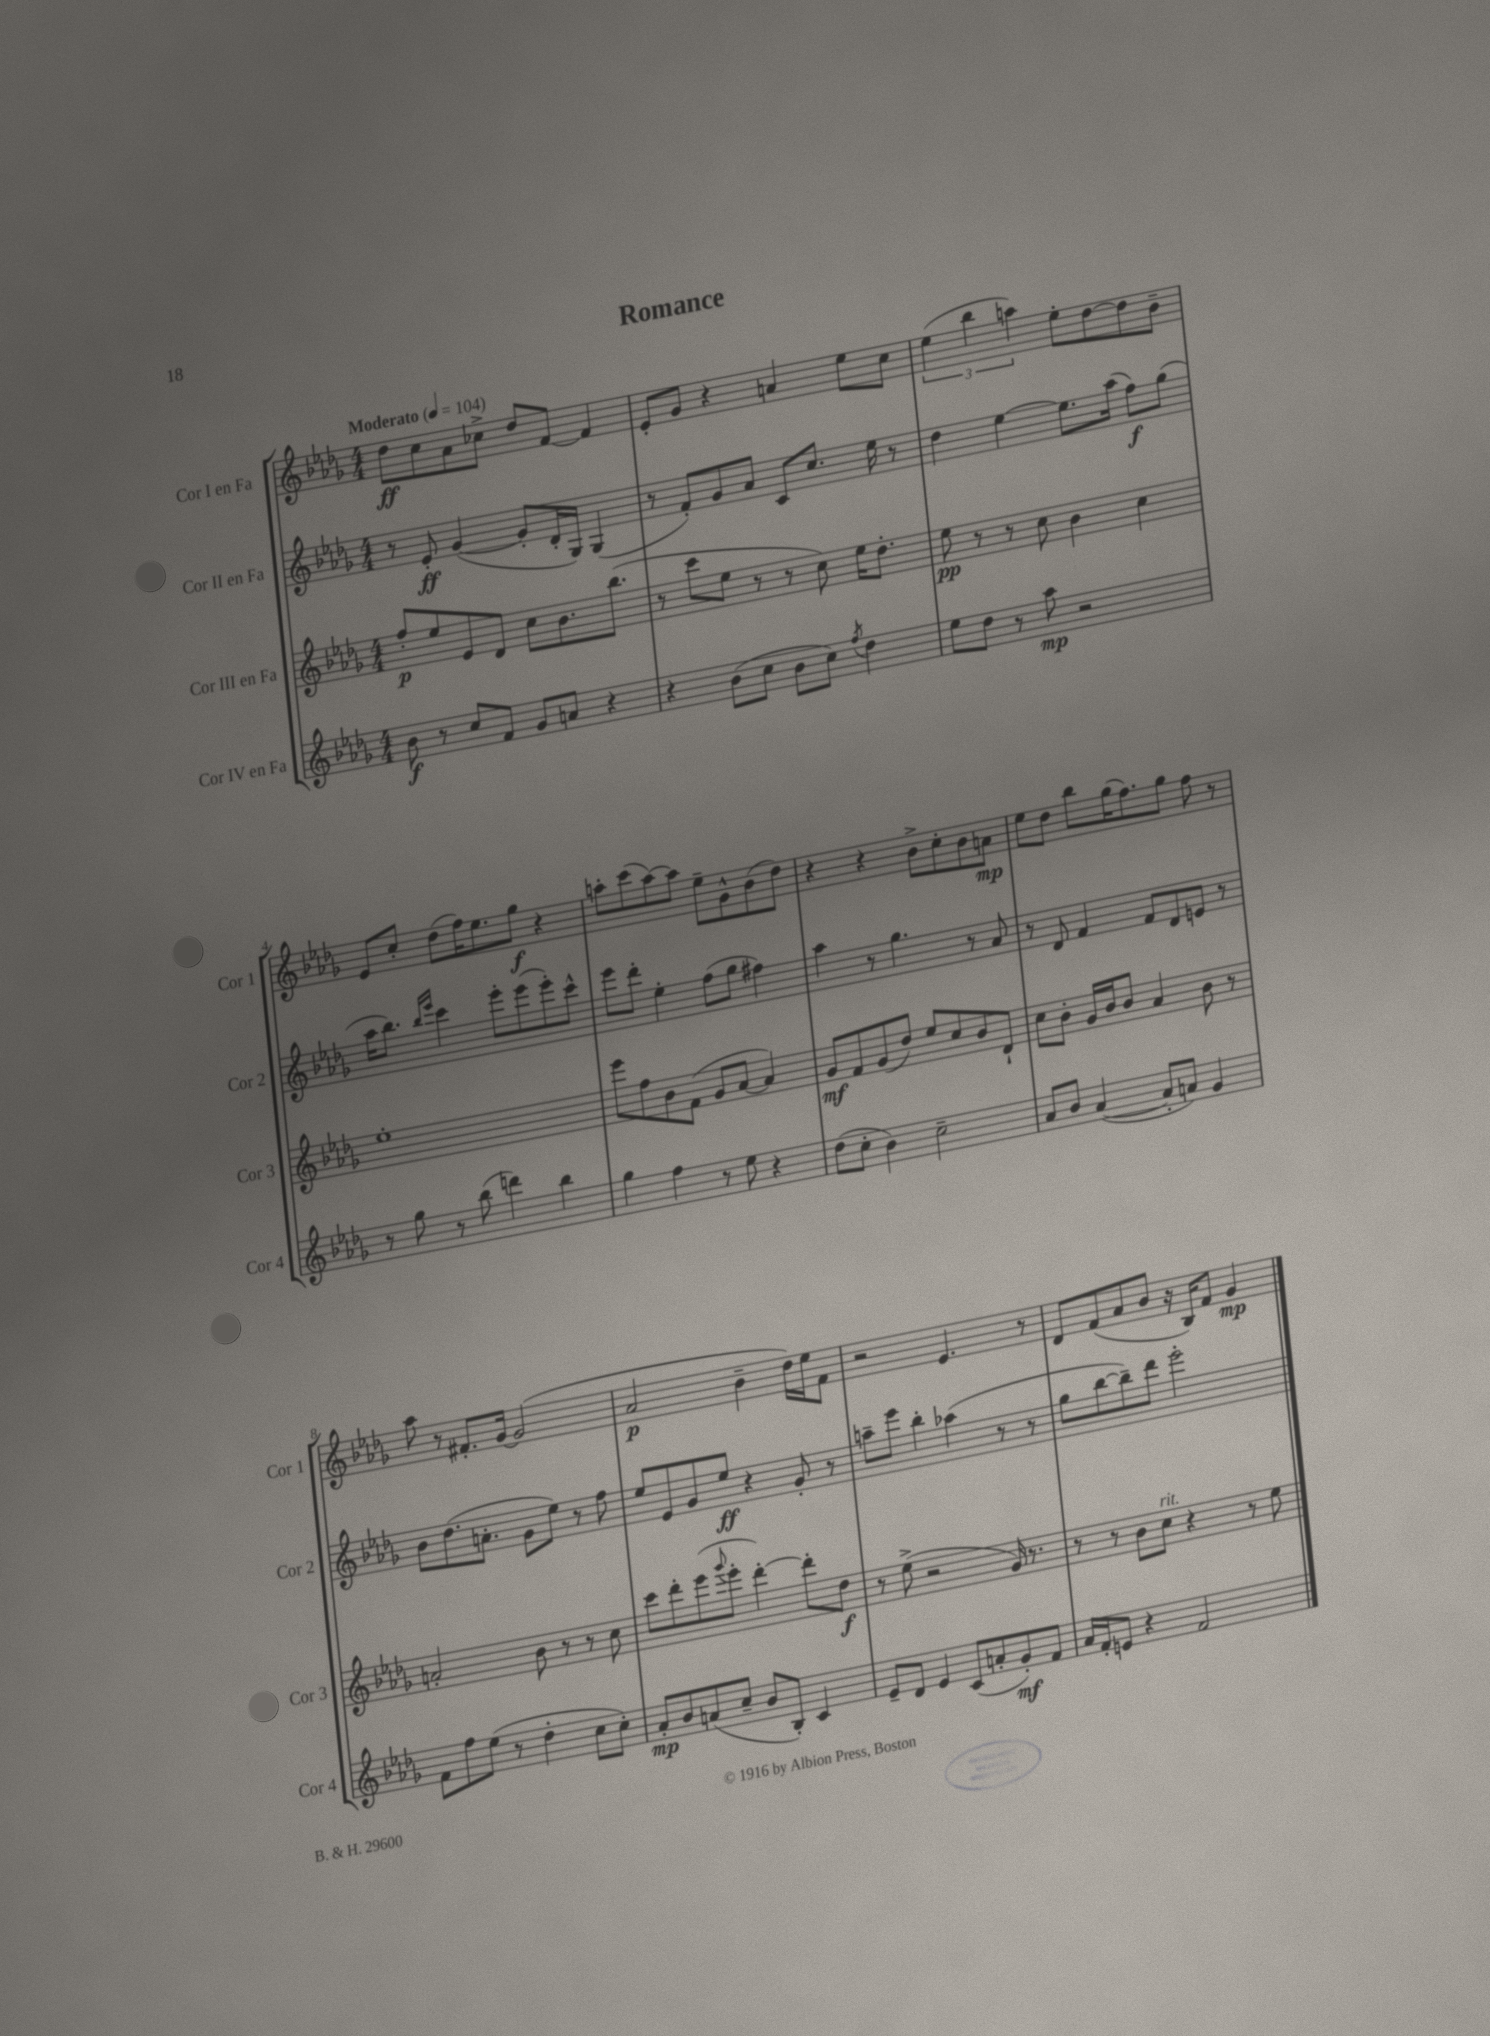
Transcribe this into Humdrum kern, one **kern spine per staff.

**kern	**dynam	**kern	**dynam	**kern	**dynam	**kern	**dynam
*part4	*part4	*part3	*part3	*part2	*part2	*part1	*part1
*staff4	*staff4	*staff3	*staff3	*staff2	*staff2	*staff1	*staff1
*I"Cor IV en Fa	*	*I"Cor III en Fa	*	*I"Cor II en Fa	*	*I"Cor I en Fa	*
*I'Cor 4	*	*I'Cor 3	*	*I'Cor 2	*	*I'Cor 1	*
*clefG2	*	*clefG2	*	*clefG2	*	*clefG2	*
*k[b-e-a-d-g-]	*	*k[b-e-a-d-g-]	*	*k[b-e-a-d-g-]	*	*k[b-e-a-d-g-]	*
*M4/4	*	*M4/4	*	*M4/4	*	*M4/4	*
*MM104	*	*MM104	*	*MM104	*	*MM104	*
=1	=1	=1	=1	=1	=1	=1	=1
!	!	!	!	!	!	!LO:TX:a:B:t=Moderato	!
8b-\	f	8ff'/L	p	8r	.	8dd-\L	ff
8r	.	8ee-/	.	8e-'/	ff	8cc\	.
8cc/L	.	8e-/	.	([4g-/	.	8a-\	.
8f/J	.	8d-/J	.	.	.	8cc-X^\J	.
8g-/L	.	8cc\L	.	8g-'/L]	.	8dd-/L	.
8an/J	.	8.b-\	.	16d-'/L	.	[8f/J	.
.	.	.	.	16G-/JJ)	.	.	.
4r	.	.	.	(4G-/	.	4f/]	.
.	.	(8.bb-\J	.	.	.	.	.
=2	=2	=2	=2	=2	=2	=2	=2
4r	.	8r	.	8r	.	8e-'/L	.
.	.	8ccc\L	.	8f'/L)	.	8g-/J	.
(8b-\L	.	8ee-\J	.	8g-/	.	4r	.
8cc\J	.	8r	.	8a-/J	.	.	.
8b-\L	.	8r	.	8c/L	.	4an/	.
8cc\J)	.	8cc\)	.	8.cc/J	.	.	.
8qff/	.	.	.	.	.	.	.
4dd-\	.	16ee-\KL	.	.	.	8ee-\L	.
.	.	8.dd-'\J	.	16ee-\	.	.	.
.	.	.	.	8r	.	8cc\J	.
=3	=3	=3	=3	=3	=3	=3	=3
8ee-\L	.	8ee-\	pp	4dd-\	.	(6ee-\	.
8dd-\J	.	8r	.	.	.	.	.
.	.	.	.	.	.	6bb-\	.
8r	.	8r	.	[4ee-\	.	.	.
.	.	.	.	.	.	6aan\)	.
8aa-\	mp	8cc\	.	.	.	.	.
2r	.	4b-\	.	8.ee-\L]	.	8ee-'\L	.
.	.	.	.	.	.	[8dd-\	.
.	.	.	.	(16aa-\Jk	.	.	.
.	.	4cc\	.	8ff\L)	f	8dd-\]	.
.	.	.	.	(8gg-\J	.	8b-~\J	.
!!LO:LB:g=z
=4	=4	=4	=4	=4	=4	=4	=4
8r	.	1ee-'	.	16aa-\KL	.	8e-/L	.
.	.	.	.	8.bb-\J)	.	.	.
8gg-\	.	.	.	.	.	8cc'/J	.
.	.	.	.	16qqbb-/LL	.	.	.
.	.	.	.	16qqeee-/JJ	.	.	.
8r	.	.	.	4ccc\	.	(8dd-\L	.
(8bb-\	.	.	.	.	.	16ff\K)	.
.	.	.	.	.	.	8.ee-\	.
4dddn\)	.	.	.	8eee-'\L	.	.	.
.	.	.	.	(8eee-\	.	8gg-\J	f
4bb-\	.	.	.	8eee-'\)	.	4r	.
.	.	.	.	8ccc^^\J	.	.	.
=5	=5	=5	=5	=5	=5	=5	=5
4gg-\	.	8eee-\L	.	8eee-\L	.	8aan'\L	.
.	.	8ff\	.	8ddd-'\J	.	(8ccc\	.
4ff\	.	8b-\	.	4ee-'\	.	[8aa\)	.
.	.	(8f\J	.	.	.	8aa\J]	.
8r	.	8g-/L	.	(8ff\L	.	8ee-~\L	.
8ee-\	.	[8a-/J	.	8gg-\J	.	8g-^^\	.
4r	.	4a-/])	.	4ff#X\)	.	(8b-\	.
.	.	.	.	.	.	8dd-\J)	.
=6	=6	=6	=6	=6	=6	=6	=6
(8dd-\L	.	8g-/L	mf	4aa-\	.	4r	.
8cc'\J	.	8f/	.	.	.	.	.
4b-\)	.	(8g-/	.	8r	.	4r	.
.	.	8dd-/J)	.	4.gg-\	.	.	.
2cc~\	.	8ee-/L	.	.	.	8b-^\L	.
.	.	8cc/	.	.	.	8cc'\	.
.	.	8b-/	.	8r	.	8b-\	.
.	.	8d-`/J	.	8a-/	.	8an\J	mp
=7	=7	=7	=7	=7	=7	=7	=7
8a-/L	.	8cc\L	.	8r	.	8ee-\L	.
8b-/J	.	8b-'\J	.	8d-/	.	8dd-\J	.
([4a-/	.	16g-/LL	.	4f/	.	8bb-\L	.
.	.	16b-/J	.	.	.	.	.
.	.	8b-/J	.	.	.	(16gg-\K	.
.	.	.	.	.	.	8.ff\)	.
8a-'/L]	.	4a-/	.	8f/L	.	.	.
8an/J)	.	.	.	8d-/	.	8gg-\J	.
4g-/	.	8b-\	.	8en/J	.	8ff\	.
.	.	8r	.	8r	.	8r	.
!!LO:LB:g=z
=8	=8	=8	=8	=8	=8	=8	=8
8f\L	.	2an'/	.	8b-\L	.	8aa-\	.
8ff\	.	.	.	(8.dd-\	.	8r	.
(8ee-\J	.	.	.	.	.	8.f#X'/L	.
.	.	.	.	8.an'\J	.	.	.
8r	.	.	.	.	.	.	.
.	.	.	.	.	.	[16g-/Jk	.
4dd-'\	.	8b-\	.	8g-\L	.	(2g-/]	.
.	.	8r	.	8ee-\J)	.	.	.
8cc\L	.	8r	.	8r	.	.	.
8cc'\J)	.	8cc\	.	8ff\	.	.	.
=9	=9	=9	=9	=9	=9	=9	=9
8a-'/L	mp	8ccc\L	.	8ee-/L	.	2a-/	p
8b-/	.	8ddd-'\	.	8e-/	.	.	.
(8an/	.	(8eee-\	.	8g-/	.	.	.
.	.	8qqggg-/	.	.	.	.	.
8cc~/J	.	8eee-'\J	.	8ee-/J	ff	.	.
8b-/L	.	[4ddd-'\)	.	4r	.	4b-~\	.
8B-'/J)	.	.	.	.	.	.	.
4c/	.	8ddd-'\L]	.	8g-'/	.	16dd-\LL)	.
.	.	.	.	.	.	16ee-\J	.
.	.	8dd-\J	f	8r	.	8f\J	.
=10	=10	=10	=10	=10	=10	=10	=10
8e-~/L	.	8r	.	8aan~\L	.	2r	.
8d-/J	.	(8ee-^\	.	8eee-\J	.	.	.
4e-/	.	2r	.	4bb-'\	.	.	.
(8c/L	.	.	.	(4aa-X\	.	4.e-/	.
8an'/	.	.	.	.	.	.	.
8g-'/)	mf	16g-/)	.	8r	.	.	.
.	.	8.r	.	.	.	.	.
8f/J	.	.	.	8r	.	8r	.
=11	=11	=11	=11	=11	=11	=11	=11
16a-/LL	.	8r	.	8gg-\L	.	8d-/L	.
16f'/J	.	.	.	.	.	.	.
8en/J	.	8r	.	[8bb-\	.	(8f/	.
4r	.	8b-\L	.	8bb-~\])	.	8a-/	.
!	!	!LO:TX:a:i:t=rit.	!	!	!	!	!
.	.	8cc\J	.	8ddd-\J	.	8b-/J	.
2f/	.	4r	.	2eee-'\	.	16r	.
.	.	.	.	.	.	16B-/KL)	.
.	.	.	.	.	.	8f/J	.
.	.	8r	.	.	.	4g-/	mp
.	.	8ee-\	.	.	.	.	.
==	==	==	==	==	==	==	==
*-	*-	*-	*-	*-	*-	*-	*-
